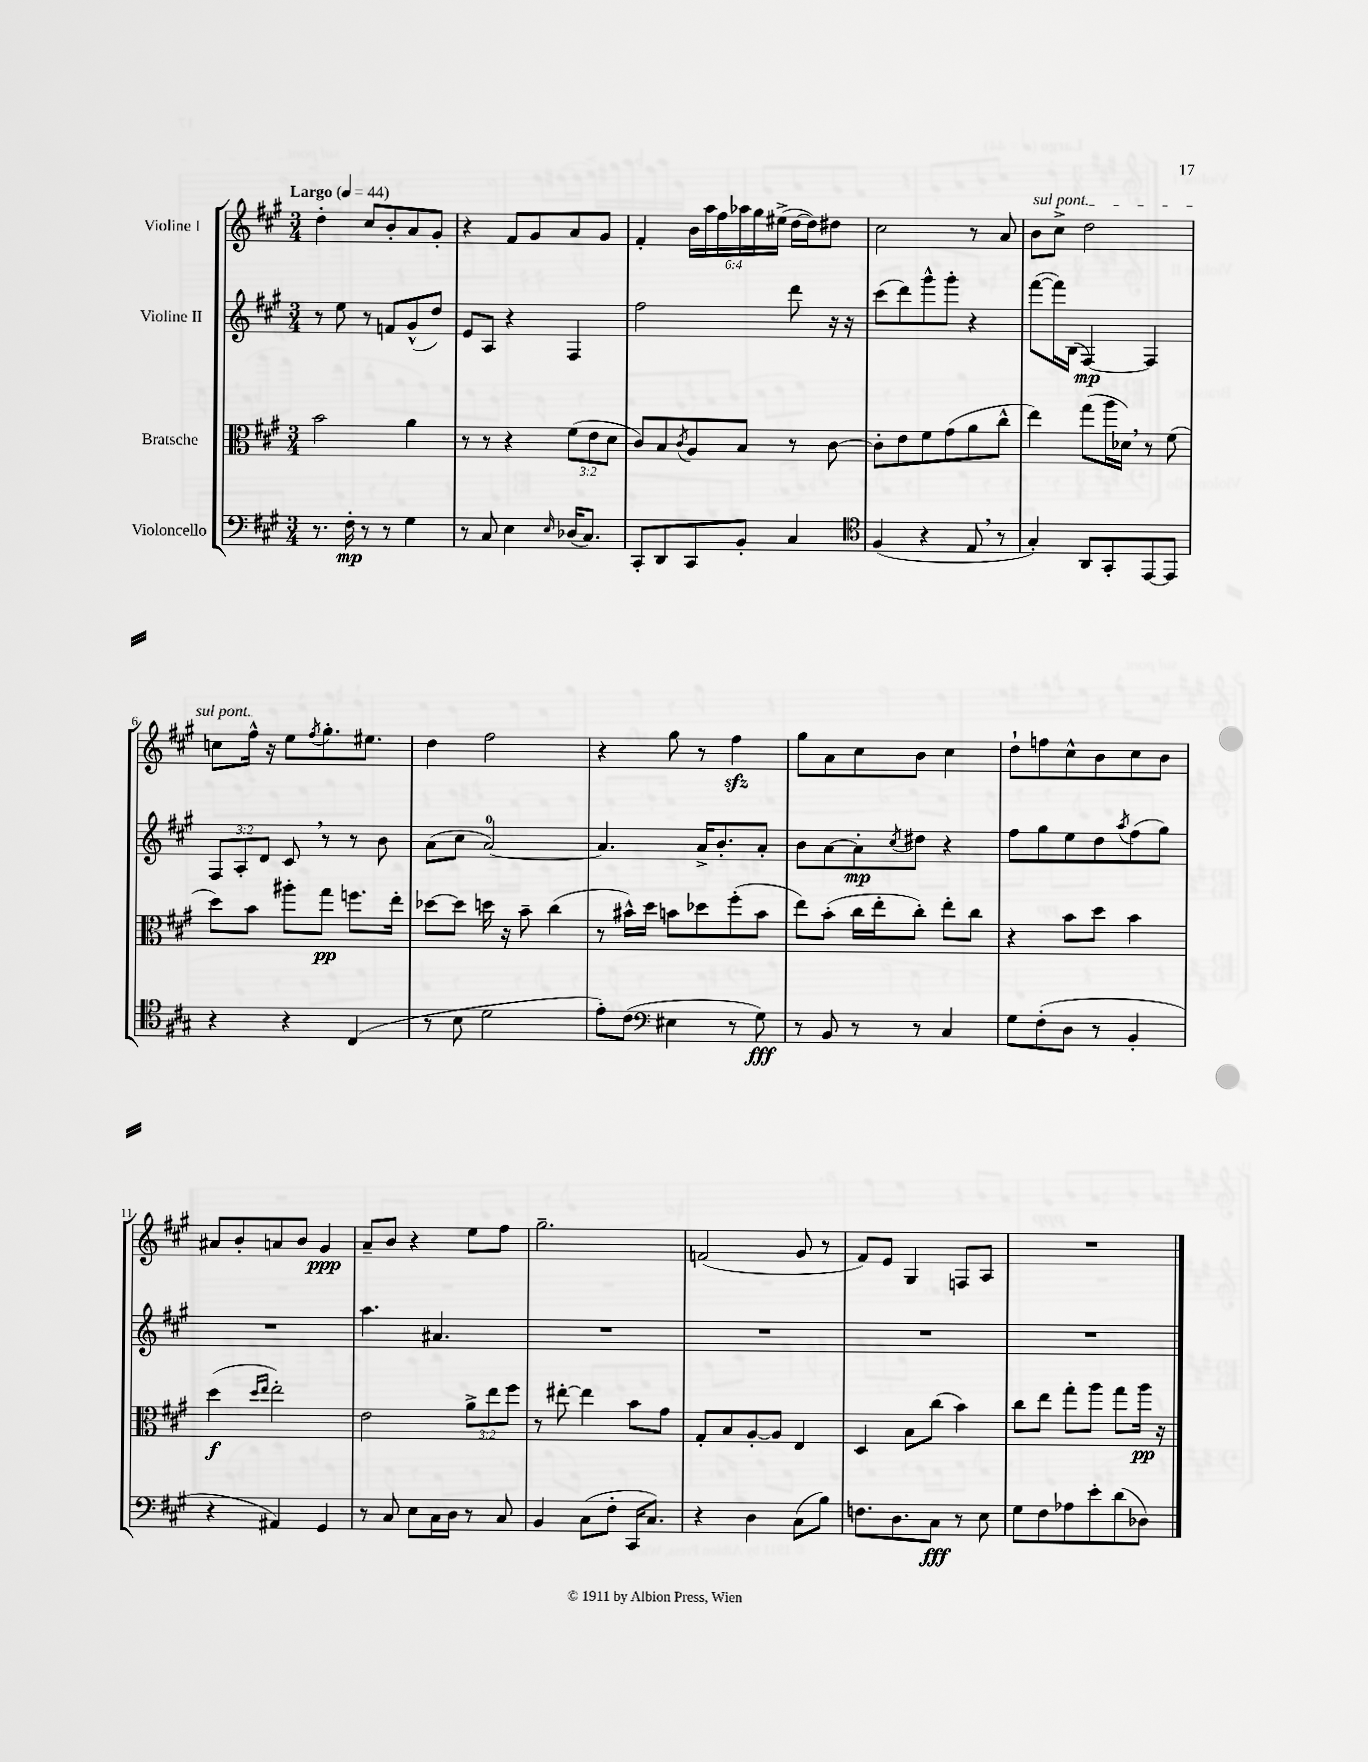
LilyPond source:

<<
\new StaffGroup <<
\new Staff = "s0" \with { instrumentName = "Violine I" } {
    \clef treble \key a \major \numericTimeSignature \time 3/4 \override Staff.TupletNumber.text = #tuplet-number::calc-fraction-text \tempo "Largo" 4 = 44
    d''4-. cis''8 b'8-. a'8 gis'8-. |
    r4 fis'8 gis'8 a'8 gis'8 |
    fis'4-. \tuplet 6/4 { b'16 a''16 fis''16 aes''16 gis''16 eis''16->( } d''16~ d''16) dis''8 |
    cis''2 r8 a'8 |
    \once \override TextSpanner.bound-details.left.text = \markup { \italic "sul pont." } b'8\startTextSpan cis''8-> d''2 |
    c''8 fis''16-^\stopTextSpan r16 e''8 \acciaccatura { fis''8 } gis''8.-. eis''8. |
    d''4 fis''2 |
    r4 gis''8 r8 fis''4\sfz |
    gis''8 a'8 cis''8 b'8 cis''4 |
    d''8-! f''8 cis''8-^ b'8 cis''8 b'8 |
    ais'8 b'8-. a'8 b'8 gis'4\ppp |
    a'8-- b'8 r4 e''8 fis''8 |
    gis''2.-- |
    f'2( gis'8 r8 |
    fis'8) e'8 gis4 f8 a8 |
    R2. \bar "|." |
}
\new Staff = "s1" \with { instrumentName = "Violine II" } {
    \clef treble \key a \major \numericTimeSignature \time 3/4 \override Staff.TupletNumber.text = #tuplet-number::calc-fraction-text
    r8 e''8 r8 f'8 gis'8-^( d''8) |
    e'8 a8 r4 fis4 |
    fis''2 d'''8 r16 r16 |
    cis'''8( d'''8) gis'''8-^ gis'''8-. r4 |
    fis'''8~( fis'''16) b16( fis4~\mp) fis4 |
    \tuplet 3/2 { fis8 a8-. d'8 } cis'8 \breathe r8 r8 b'8 |
    a'8( cis''8 a'2-0~) |
    a'4. a'16-> b'8.-. a'8-. |
    b'8 a'8~ a'8-.\mp \acciaccatura { cis''8 } dis''8 r4 |
    fis''8 gis''8 e''8 d''8 \acciaccatura { a''8 } fis''8( gis''8) |
    R2. |
    a''4. ais'4. |
    R2. |
    R2. |
    R2. |
    R2. \bar "|." |
}
\new Staff = "s2" \with { instrumentName = "Bratsche" } {
    \clef alto \key a \major \numericTimeSignature \time 3/4 \override Staff.TupletNumber.text = #tuplet-number::calc-fraction-text
    b'2 a'4 |
    r8 r8 r4 \tuplet 3/2 { fis'8( e'8 d'8 } |
    cis'8) b8 \acciaccatura { cis'8 } a8 b8 r8 cis'8~ |
    cis'8-. e'8 fis'8 gis'8( a'8 cis''8-^ |
    e''4) gis''8( a''16 des'16) \breathe r8 fis'8( |
    d''8) b'8 ais''8-. gis''8\pp f''8. e''16-. |
    des''8~ des''8 d''16 r16 b'8-- cis''4( |
    r8 bis'16-^) d''16 b'8 des''8 fis''8-.( b'8 |
    e''8) b'8-.( cis''16 e''16-. cis''8-.) e''8-. cis''8 |
    r4 b'8 d''8 b'4 |
    d''4\f( \grace { d''16 e''16 } e''2-.) |
    e'2 \tuplet 3/2 { a'8-> e''8 fis''8 } |
    r8 eis''8~-. eis''4 b'8 gis'8 |
    gis8-. b8 a8~-. a8 e4 |
    d4 b8 cis''8( b'4) |
    cis''8 e''8 gis''8-. a''8 gis''8 a''16\pp r16 \bar "|." |
}
\new Staff = "s3" \with { instrumentName = "Violoncello" } {
    \clef bass \key a \major \numericTimeSignature \time 3/4
    r8. fis16-.\mp r8 r8 gis4 |
    r8 cis8 e4 \grace { e16 } des16( cis8.) |
    cis,8-. d,8 cis,8 b,8-. cis4 |
    \clef tenor fis4( r4 e8 \breathe r8 |
    gis4-.) a,8 gis,8-. e,8~ e,8 |
    r4 r4 cis4( |
    r8 b8 d'2 |
    e'8-.) cis'8( \clef bass eis4 r8 gis8\fff) |
    r8 b,8 r8 r8 cis4 |
    gis8 fis8-.( d8 r8 b,4-. |
    r4 ais,4) gis,4 |
    r8 cis8 e8 cis16 d16 r8 cis8 |
    b,4 cis8( fis8-. cis,16 cis8.) |
    r4 d4 cis8( b8) |
    f8. d8. cis8\fff r8 e8 |
    gis8 fis8 aes8 e'8-. d'8( des8) \bar "|." |
}
>>
>>
